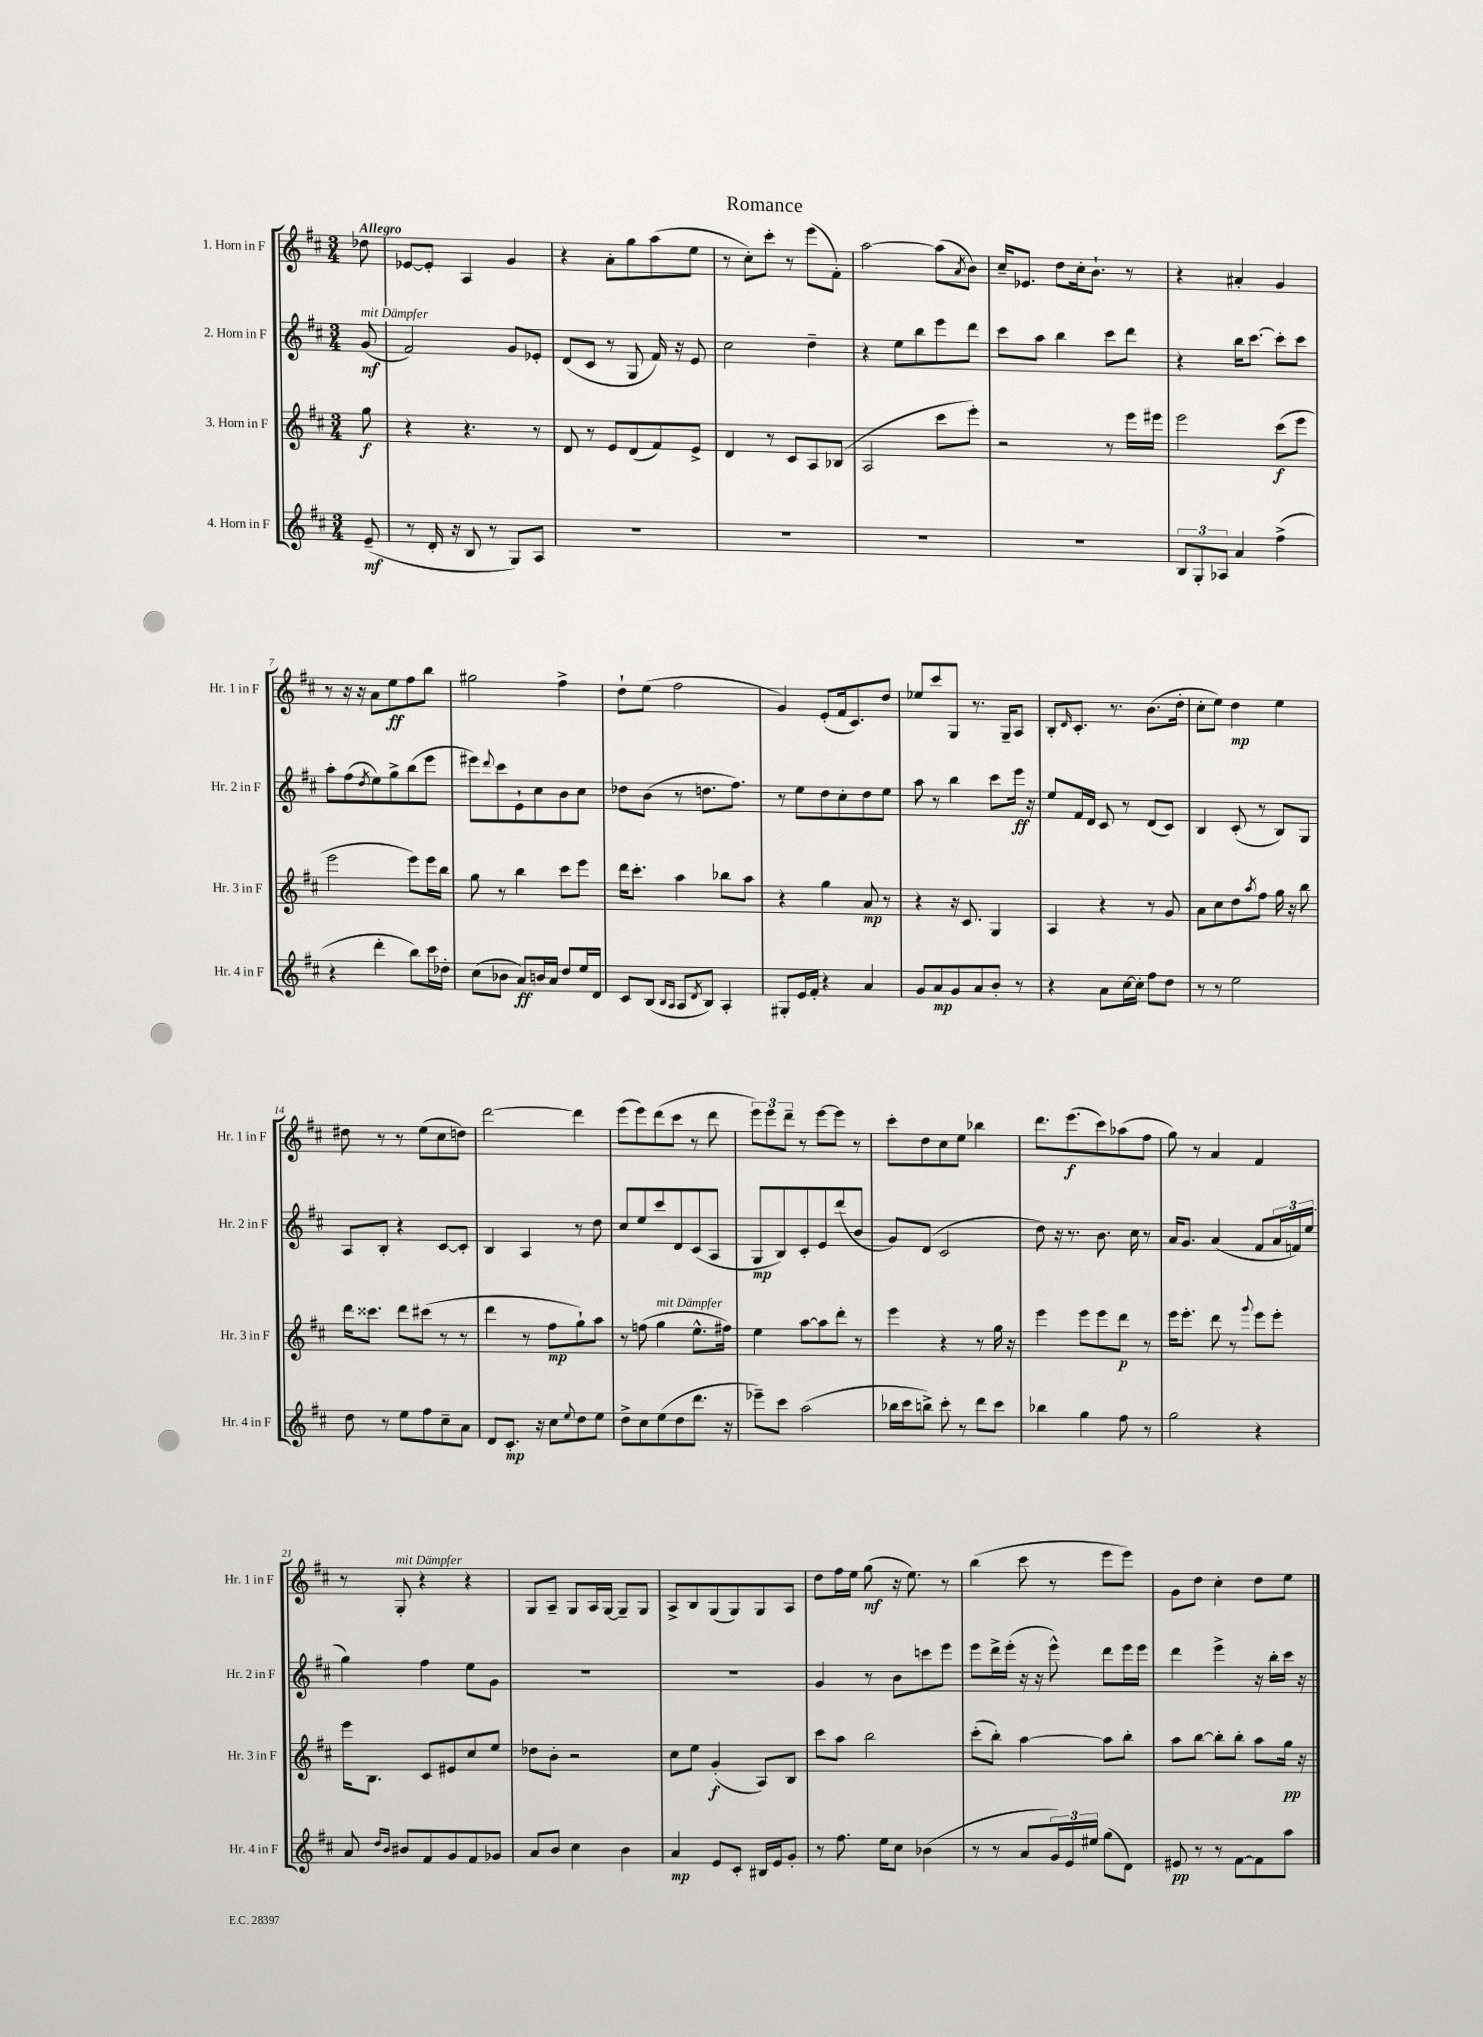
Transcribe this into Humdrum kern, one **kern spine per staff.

**kern	**dynam	**kern	**dynam	**kern	**dynam	**kern	**dynam
*part4	*part4	*part3	*part3	*part2	*part2	*part1	*part1
*staff4	*staff4	*staff3	*staff3	*staff2	*staff2	*staff1	*staff1
*I"4. Horn in F	*	*I"3. Horn in F	*	*I"2. Horn in F	*	*I"1. Horn in F	*
*I'Hr. 4 in F	*	*I'Hr. 3 in F	*	*I'Hr. 2 in F	*	*I'Hr. 1 in F	*
*clefG2	*	*clefG2	*	*clefG2	*	*clefG2	*
*k[f#c#]	*	*k[f#c#]	*	*k[f#c#]	*	*k[f#c#]	*
*M3/4	*	*M3/4	*	*M3/4	*	*M3/4	*
=	=	=	=	=	=	=	=
!	!	!	!	!	!	!LO:TX:a:B:t=Allegro	!
!	!	!	!	!LO:TX:a:i:t=mit Dämpfer	!	!	!
(8e~/	mf	8gg\	f	(8g/	mf	8dd-X\	.
=1	=1	=1	=1	=1	=1	=1	=1
8r	.	4r	.	2f#/)	.	[8e-X/L	.
16d'/	.	.	.	.	.	8e-'/J]	.
16r	.	.	.	.	.	.	.
8B/	.	4.r	.	.	.	4A/	.
8r	.	.	.	.	.	.	.
8G/L)	.	.	.	8g/L	.	4g/	.
8A/J	.	8r	.	8e-X'/J	.	.	.
=2	=2	=2	=2	=2	=2	=2	=2
2.r	.	8d/	.	(8d/L	.	4r	.
.	.	8r	.	8c#/J	.	.	.
.	.	8e/L	.	8r	.	8a'\L	.
.	.	(8d/	.	8G/	.	8gg\	.
.	.	8f#/)	.	16f#/)	.	(8aa\	.
.	.	.	.	16r	.	.	.
.	.	8e^/J	.	8e/	.	8ee\J	.
=3	=3	=3	=3	=3	=3	=3	=3
2.r	.	4d/	.	2cc#\	.	8r	.
.	.	.	.	.	.	8cc#'\L)	.
.	.	8r	.	.	.	8ccc#'\J	.
.	.	8c#/L	.	.	.	8r	.
.	.	8A/	.	4dd~\	.	(8eee\L	.
.	.	(8B-X/J	.	.	.	8f#'\J)	.
=4	=4	=4	=4	=4	=4	=4	=4
2.r	.	2A/	.	4r	.	[2aa\	.
.	.	.	.	8ee\L	.	.	.
.	.	.	.	8bb\	.	.	.
.	.	8ccc#\L	.	8eee\	.	(8aa\L]	.
.	.	.	.	.	.	8qa/	.
.	.	8eee'\J)	.	8ddd\J	.	8b\J)	.
=5	=5	=5	=5	=5	=5	=5	=5
2.r	.	2r	.	8ccc#\L	.	16cc#~/KL	.
.	.	.	.	.	.	8.e-X/J	.
.	.	.	.	8aa\J	.	.	.
.	.	.	.	4bb\	.	8dd\L	.
.	.	.	.	.	.	16cc#'\k	.
.	.	.	.	.	.	8.b`\J	.
.	.	8r	.	8ccc#\L	.	.	.
.	.	16eee\LL	.	8ddd\J	.	8r	.
.	.	16eee#X\JJ	.	.	.	.	.
=6	=6	=6	=6	=6	=6	=6	=6
12B/L	.	2eee\	.	4r	.	4r	.
12G'/	.	.	.	.	.	.	.
12A-X/J	.	.	.	.	.	.	.
4a/	.	.	.	16bb\KL	.	4a#X'/	.
.	.	.	.	[8.ccc#\J	.	.	.
(4ff#^\	.	(8ccc#\L	f	8ccc#'\L]	.	4g/	.
.	.	8eee\J	.	8ccc#\J	.	.	.
!!LO:LB:g=z
=7	=7	=7	=7	=7	=7	=7	=7
4r	.	2eee\	.	8aa'\L	.	8r	.
.	.	.	.	(8ff#\	.	16r	.
.	.	.	.	.	.	16r	.
.	.	.	.	8qdd/	.	.	.
4ddd'\	.	.	.	8ee\)	.	8a\L	.
.	.	.	.	8gg^\	.	8ee\	ff
8bb\L)	.	8eee\L)	.	(8bb\	.	8ff#\	.
16ccc#\L	.	16eee\L	.	8eee\J	.	8bb\J	.
16dd-X'\JJ	.	16bb\JJ	.	.	.	.	.
=8	=8	=8	=8	=8	=8	=8	=8
(8cc#\L	.	8gg\	.	8eee#X\L)	.	2gg#X\	.
.	.	.	.	8qqddd/	.	.	.
8b-X\J	.	8r	.	8ccc#\	.	.	.
8a/L)	ff	4bb\	.	8e`\	.	.	.
16bn/L	.	.	.	8cc#\	.	.	.
16a/JJ	.	.	.	.	.	.	.
8dd/L	.	8ccc#\L	.	8b\	.	4ff#^\	.
16ee/L	.	8eee\J	.	8cc#\J	.	.	.
16d/JJ	.	.	.	.	.	.	.
=9	=9	=9	=9	=9	=9	=9	=9
8c#/L	.	16ddd\KL	.	8dd-X\L	.	8dd`\L	.
.	.	8.ccc#'\J	.	.	.	.	.
(8B/J	.	.	.	(8b\J	.	(8ee\J	.
16qqB/LL	.	.	.	.	.	.	.
16qqA/JJ	.	.	.	.	.	.	.
8A/L	.	4aa\	.	8r	.	2ff#\	.
8qd/	.	.	.	.	.	.	.
8B/J)	.	.	.	8.ddn\L	.	.	.
4A'/	.	8bb-X\L	.	.	.	.	.
.	.	.	.	8.ff#\J)	.	.	.
.	.	8aa\J	.	.	.	.	.
=10	=10	=10	=10	=10	=10	=10	=10
8G#X'/L	.	4r	.	8r	.	4g/)	.
16e/L	.	.	.	8ee\L	.	.	.
16f#'/JJ	.	.	.	.	.	.	.
4r	.	4gg\	.	8dd\	.	(8e'/L	.
.	.	.	.	8cc#'\	.	16f#/k	.
.	.	.	.	.	.	8.c#/)	.
4a/	.	8a/	mp	8dd\	.	.	.
.	.	8r	.	8ee\J	.	8dd/J	.
=11	=11	=11	=11	=11	=11	=11	=11
8g/L	.	4r	.	8aa\	.	8ee-X/L	.
8a/	mp	.	.	8r	.	8ccc#/	.
8g/	.	16r	.	4bb\	.	8G/J	.
.	.	8.c#/	.	.	.	.	.
8a/	.	.	.	.	.	8.r	.
8b'/J	.	4G/	.	8ccc#\L	.	.	.
.	.	.	.	.	.	16G~/KL	.
8r	.	.	.	16eee\Jk	ff	8A/J	.
.	.	.	.	16r	.	.	.
=12	=12	=12	=12	=12	=12	=12	=12
4r	.	4A/	.	8ee/L	.	8B'/L	.
.	.	.	.	.	.	16qqd/	.
.	.	.	.	16f#/L	.	8.c#'/J	.
.	.	.	.	16d/JJ	.	.	.
8a\L	.	4r	.	8c#/	.	.	.
.	.	.	.	.	.	8.r	.
[16cc#\L	.	.	.	8r	.	.	.
16cc#'\JJ]	.	.	.	.	.	.	.
8ff#\L	.	8r	.	(8d/L	.	(8.b\L	.
8dd\J	.	8g/	.	8c#/J)	.	.	.
.	.	.	.	.	.	16dd'\Jk	.
=13	=13	=13	=13	=13	=13	=13	=13
8r	.	8a\L	.	4B/	.	8cc#'\L	.
8r	.	8cc#\	.	.	.	8ee\J)	.
2ee\	.	8dd\	.	(8c#'/	.	4dd\	mp
.	.	8qaa/	.	.	.	.	.
.	.	8ff#\J	.	8r	.	.	.
.	.	16gg\	.	8B/L)	.	4ee\	.
.	.	16r	.	.	.	.	.
.	.	8bb\	.	8G/J	.	.	.
!!LO:LB:g=z
=14	=14	=14	=14	=14	=14	=14	=14
8dd\	.	16ddd\KL	.	8A/L	.	8dd#X\	.
.	.	8.ccc##X\J	.	.	.	.	.
8r	.	.	.	8B'/J	.	8r	.
8ee\L	.	8ddd\L	.	4r	.	8r	.
8ff#\	.	(8ccc#X\J	.	.	.	(8ee\L	.
8cc#~\	.	8r	.	[8c#/L	.	8cc#\	.
8a\J	.	8r	.	8c#'/J]	.	8ddn\J)	.
=15	=15	=15	=15	=15	=15	=15	=15
8d/L	.	4ddd\	.	4B/	.	[2ddd\	.
8.c#'/J	mp	.	.	.	.	.	.
.	.	8r	.	4A/	.	.	.
16r	.	.	.	.	.	.	.
8cc#\L	.	8ff#\L	mp	.	.	.	.
8qqee/	.	.	.	.	.	.	.
8dd\	.	8gg`\)	.	8r	.	4ddd\]	.
8ee\J	.	8aa\J	.	8dd\	.	.	.
=16	=16	=16	=16	=16	=16	=16	=16
8dd^\L	.	8r	.	8cc#/L	.	(8eee\L	.
8cc#\	.	(8ffn\	.	8ee/	.	8eee\)	.
!	!	!LO:TX:a:i:t=mit Dämpfer	!	!	!	!	!
(8ee\	.	4gg\	.	8ccc#/	.	(8ddd\	.
8dd\	.	.	.	8d/	.	8ccc#\J	.
8.ddd\J	.	8.ee^^\L	.	(8c#/	.	8r	.
.	.	.	.	8A/J	.	8ddd\	.
16r	.	16ff#X\Jk)	.	.	.	.	.
=17	=17	=17	=17	=17	=17	=17	=17
8eee-X~\L)	.	4ee\	.	8G/L	mp	12eee\L)	.
.	.	.	.	.	.	12eee\	.
8ccc#\J	.	.	.	8B/)	.	.	.
.	.	.	.	.	.	12ddd~\J	.
(2aa\	.	[8aa\L	.	8c#'/	.	8r	.
.	.	8aa\]	.	8e/	.	[8eee\L	.
.	.	8ddd'\J	.	(8ddd/	.	8eee\J]	.
.	.	8r	.	8b/J	.	8r	.
=18	=18	=18	=18	=18	=18	=18	=18
16bb-X\LL	.	4eee\	.	8g/L)	.	8ccc#'\L	.
16ccc#\J	.	.	.	.	.	.	.
8bbn^\J)	.	.	.	(8d/J	.	8dd\	.
8ccc#'\	.	4r	.	2c#/	.	8cc#\	.
8r	.	.	.	.	.	8ee\J	.
8ddd\L	.	8r	.	.	.	4bb-X\	.
8ccc#\J	.	16gg\	.	.	.	.	.
.	.	16r	.	.	.	.	.
=19	=19	=19	=19	=19	=19	=19	=19
4bb-X\	.	4eee\	.	8dd\)	.	8.ddd\L	.
.	.	.	.	16r	.	.	.
.	.	.	.	8.r	.	(8.eee\	f
4gg\	.	8eee\L	.	.	.	.	.
.	.	8eee\	.	8.b\	.	8ccc#\)	.
8ff#\	.	8ddd\J	p	.	.	(8aa-X\	.
.	.	.	.	16cc#\	.	.	.
8r	.	8r	.	8r	.	8ff#\J	.
=20	=20	=20	=20	=20	=20	=20	=20
2gg\	.	16eee\KL	.	16a/KL	.	8gg\)	.
.	.	8.eee'\J	.	8.g/J	.	.	.
.	.	.	.	.	.	8r	.
.	.	8ddd\	.	(4a/	.	4a/	.
.	.	8r	.	.	.	.	.
.	.	8qqggg/	.	.	.	.	.
4r	.	8eee\L	.	8f#/L	.	4f#/	.
.	.	8eee'\J	.	24a/L	.	.	.
.	.	.	.	24fn/)	.	.	.
.	.	.	.	(24ee/JJ	.	.	.
!!LO:LB:g=z
=21	=21	=21	=21	=21	=21	=21	=21
8a/	.	16eee\KL	.	4gg\)	.	8r	.
.	.	8.B\J	.	.	.	.	.
16qqdd/LL	.	.	.	.	.	.	.
16qqb/JJ	.	.	.	.	.	.	.
!	!	!	!	!	!	!LO:TX:a:i:t=mit Dämpfer	!
8b#X/L	.	.	.	.	.	8G'/	.
8f#/	.	8c#/L	.	4ff#\	.	4r	.
8g/	.	8e#X/	.	.	.	.	.
8f#/	.	8cc#/	.	8ee\L	.	4r	.
8g-X/J	.	8ee/J	.	8g\J	.	.	.
=22	=22	=22	=22	=22	=22	=22	=22
8a/L	.	8dd-X\L	.	2.r	.	8G/L	.
8b/J	.	8b'\J	.	.	.	8A~/J	.
4cc#\	.	2r	.	.	.	8G/L	.
.	.	.	.	.	.	16A/L	.
.	.	.	.	.	.	[16G/JJ	.
4b\	.	.	.	.	.	8G~/L]	.
.	.	.	.	.	.	8G/J	.
=23	=23	=23	=23	=23	=23	=23	=23
4a/	mp	8cc#\L	.	2.r	.	8A^/L	.
.	.	8ee\J	.	.	.	8B/	.
8e/L	.	(4g'/	f	.	.	(8G/	.
8c#'/J	.	.	.	.	.	8G/)	.
16B#X/LL	.	8A/L)	.	.	.	8G/	.
16e/J	.	.	.	.	.	.	.
8g'/J	.	8B/J	.	.	.	8A/J	.
=24	=24	=24	=24	=24	=24	=24	=24
8r	.	8ccc#\L	.	4g/	.	8dd\L	.
8.ff#\	.	8aa\J	.	.	.	16ff#\L	.
.	.	.	.	.	.	16ee\JJ	.
.	.	2bb\	.	8r	.	(8gg\	mf
16ee\KL	.	.	.	.	.	.	.
8cc#\J	.	.	.	8b\L	.	16r	.
.	.	.	.	.	.	8.ee\)	.
(4b-X\	.	.	.	8cccn\	.	.	.
.	.	.	.	8eee\J	.	8r	.
=25	=25	=25	=25	=25	=25	=25	=25
8r	.	(8ccc#'\L	.	8eee\L	.	(4bb\	.
8r	.	8bb'\J)	.	16ddd^\L	.	.	.
.	.	.	.	(16eee'\JJ	.	.	.
8a/L	.	[4aa\	.	16r	.	8ccc#\	.
.	.	.	.	16r	.	.	.
24g/L)	.	.	.	8eee^^\)	.	8r	.
24e/	.	.	.	.	.	.	.
24ee#X/JJ	.	.	.	.	.	.	.
(8gg\L	.	8aa\L]	.	8ddd\L	.	8eee\L	.
8d\J)	.	8bb'\J	.	16eee\L	.	8eee\J)	.
.	.	.	.	16eee\JJ	.	.	.
=26	=26	=26	=26	=26	=26	=26	=26
8e#X/	pp	8aa\L	.	4ddd\	.	8g\L	.
8r	.	[8bb\J	.	.	.	8dd\J	.
8r	.	8bb'\L]	.	4eee^\	.	4cc#'\	.
[8f#\L	.	8bb'\J	.	.	.	.	.
8f#\]	.	8aa\L	.	16r	.	8dd\L	.
.	.	.	.	16bb'\LL	.	.	.
8aa\J	.	16gg\Jk	pp	16ccc#\JJ	.	8ee\J	.
.	.	16r	.	16r	.	.	.
==	==	==	==	==	==	==	==
*-	*-	*-	*-	*-	*-	*-	*-
